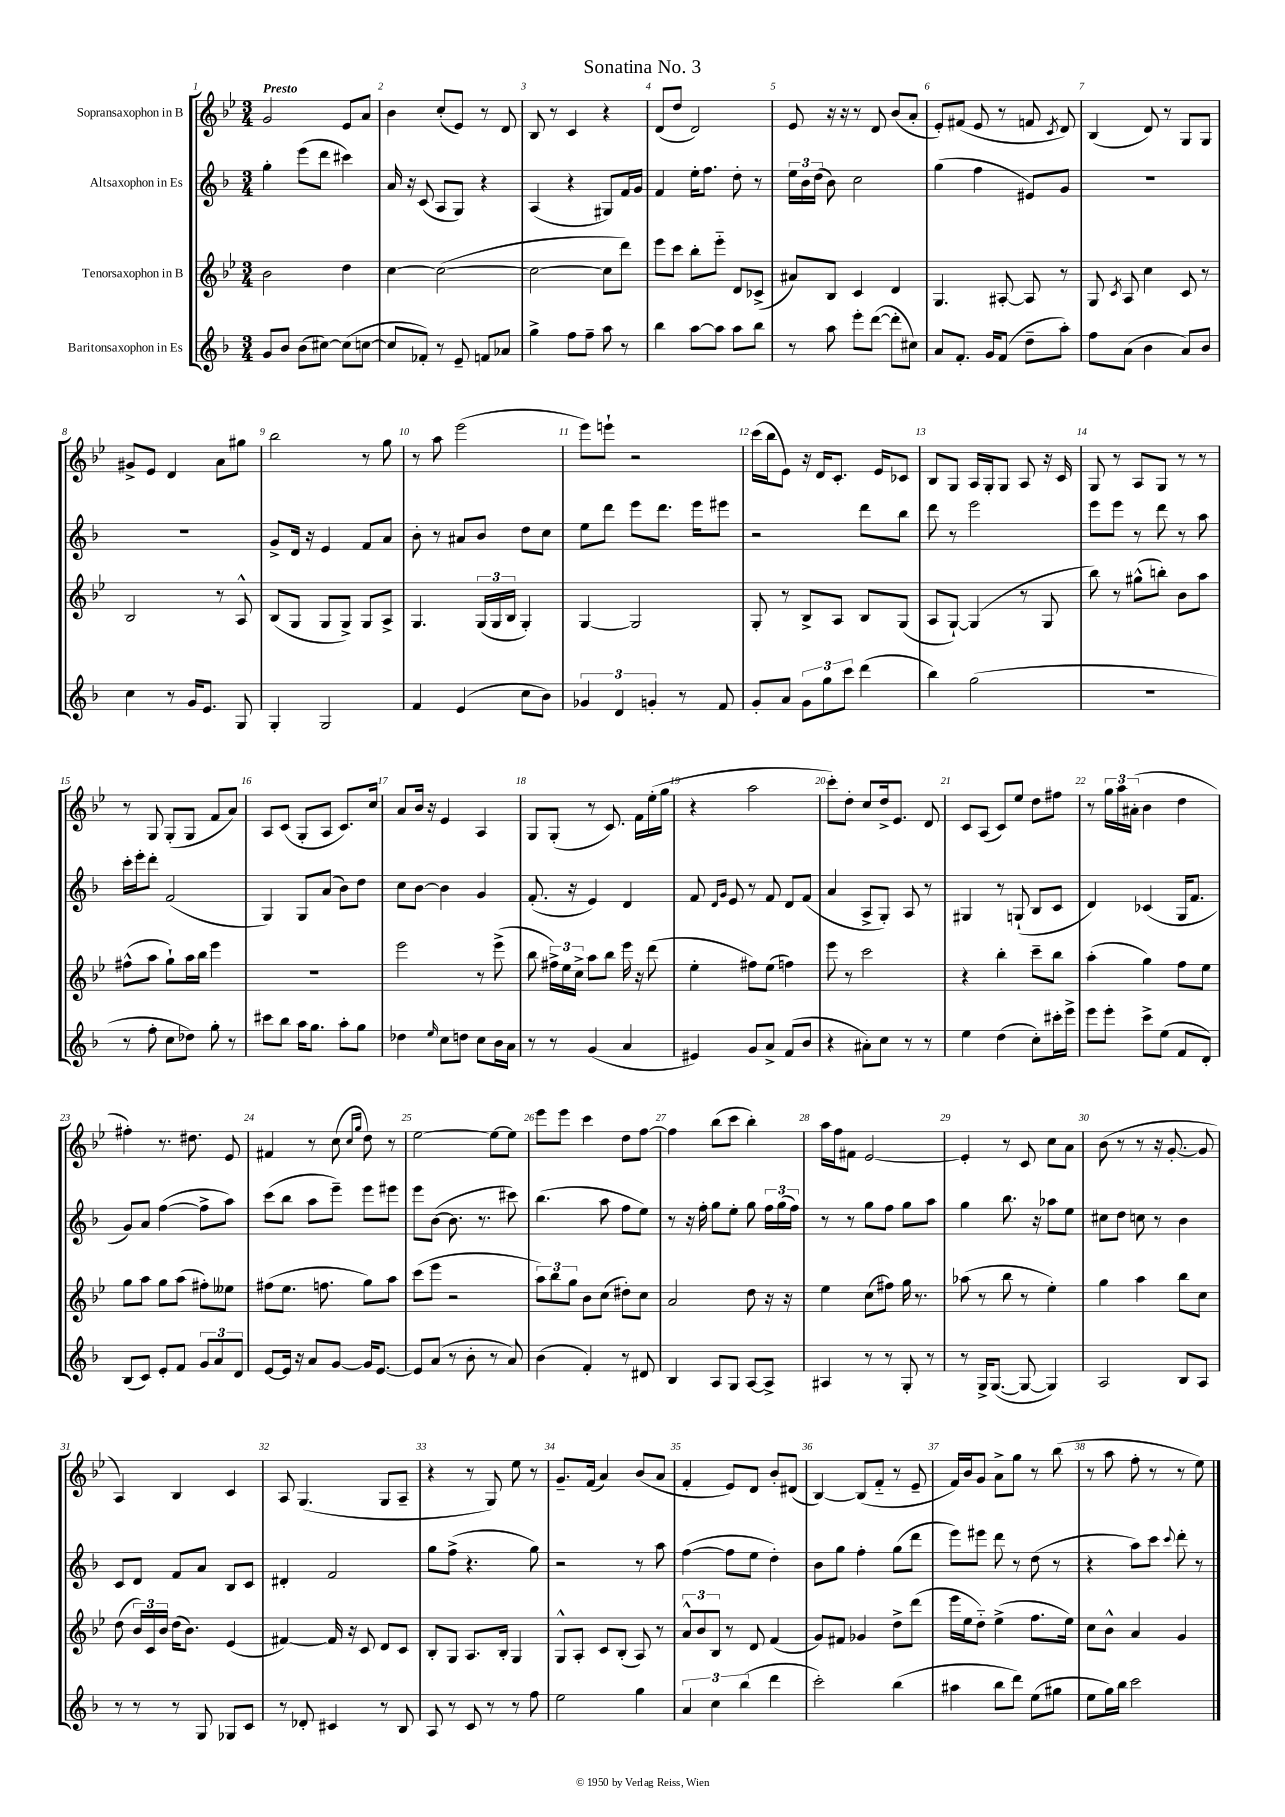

**kern	**kern	**kern	**kern
*part4	*part3	*part2	*part1
*staff4	*staff3	*staff2	*staff1
*I"Baritonsaxophon in Es	*I"Tenorsaxophon in B	*I"Altsaxophon in Es	*I"Sopransaxophon in B
*clefG2	*clefG2	*clefG2	*clefG2
*k[b-]	*k[b-e-]	*k[b-]	*k[b-e-]
*M3/4	*M3/4	*M3/4	*M3/4
=1	=1	=1	=1
!	!	!	!LO:TX:a:B:t=Presto
8g/L	2b-\	4gg'\	2g/
8b-/J	.	.	.
(8b-\L	.	(8eee\L	.
[8cc#X\J)	.	8ddd\J	.
(8cc#\L]	4dd\	4ccc#X\)	8e-/L
[8ccn\J	.	.	8a/J
=2	=2	=2	=2
8cc/L]	[4cc\	16a/	4b-\
.	.	16r	.
8f-X'/J)	.	(8c/	.
8r	(2cc\_	8A/L	(8cc'/L
8e~/	.	8G/J)	8e-/J)
8fn/L	.	4r	8r
8a-X/J	.	.	8d/
=3	=3	=3	=3
4gg^\	2cc\_	(4A/	8B-/
.	.	.	8r
8ff\L	.	4r	4c/
8ff~\J	.	.	.
8aa\	8cc\L]	8G#X/L)	4r
8r	8ddd\J)	16f/L	.
.	.	16g/JJ	.
=4	=4	=4	=4
4bb-\	8eee-\L	4f/	(8d/L
.	8ccc\J	.	8dd/J
[8aa\L	8bb-'\L	16ee'\KL	2d/)
.	.	8.ff\J	.
8aa\J]	8eee-\J	.	.
8aa\L	8d/L	8dd'\	.
8bb-\J	(8c-X^/J	8r	.
=5	=5	=5	=5
8r	8a#X/L)	24ee\LL	8e-/
.	.	24b-\	.
.	.	(24dd\JJ	.
8aa\	8B-/J	8b-\)	16r
.	.	.	16r
8eee'\L	4c/	2cc\	8r
([8ddd\J	.	.	8d/
8ddd'\L]	4d/	.	(8b-/L
8cc#X\J)	.	.	8a'/J
=6	=6	=6	=6
8a/L	4.G/	(4gg\	8e-'/L)
8.f'/J	.	.	(8f#X/J
.	.	4ff\	8e-/
16g/KL	.	.	.
(8f/J	[8A#X'/	.	8r
8dd~\L	8A#/]	8e#X/L)	8fn/
.	.	.	8qc/
8aa'\J)	8r	8g/J	8d/)
=7	=7	=7	=7
8ff\L	8G/	2.r	(4B-/
.	8qc/	.	.
(8a\J	8A/	.	.
4b-\	4cc\	.	8d/)
.	.	.	8r
8a/L)	8c/	.	8G/L
8b-/J	8r	.	8G/J
!!LO:LB:g=z
=8	=8	=8	=8
4cc\	2B-/	2.r	8g#X^/L
.	.	.	8e-/J
8r	.	.	4d/
16g/KL	.	.	.
8.e/J	.	.	.
.	8r	.	8a\L
8G/	8A^^/	.	8gg#X\J
=9	=9	=9	=9
4G'/	(8B-/L	8g^/L	2bb-\
.	8G/J	16d/Jk	.
.	.	16r	.
2G/	8G/L	4e/	.
.	8G^/J)	.	.
.	8G/L	8f/L	8r
.	8A^/J	8a/J	8gg\
=10	=10	=10	=10
4f/	4.G/	8b-'\	8r
.	.	8r	8aa\
(4e/	.	8a#X/L	(2eee-\
.	(24G/LL	8b-/J	.
.	24G/	.	.
.	24B-/JJ	.	.
8cc\L	4G'/)	8dd\L	.
8b-\J)	.	8cc\J	.
=11	=11	=11	=11
6g-X/	[4G/	8ee\L	8eee-\L)
.	.	8ddd\J	8eeen`\J
6d/	.	.	.
.	2G/]	8eee\L	2r
6gn'/	.	.	.
.	.	8.ddd\J	.
8r	.	.	.
.	.	16eee\KL	.
8f/	.	8eee#X\J	.
=12	=12	=12	=12
8g'/L	8G'/	2r	(16ccc\LL
.	.	.	16bb-\J
8a/J	8r	.	8e-\J)
12g\L	8B-^/L	.	16r
.	.	.	16d/KL
12gg\	.	.	.
.	8A/J	.	8.c'/J
12ccc\J	.	.	.
(4ddd\	8B-/L	8ddd\L	.
.	.	.	16e-/KL
.	(8G/J	8bb-\J	8c-X/J
=13	=13	=13	=13
4bb-\)	8A/L	8ddd\	8B-/L
.	[8G`/J)	8r	8G/J
(2gg\	(4G/]	2eee\	16A/LL
.	.	.	16G'/J
.	.	.	8G/J
.	8r	.	8A/
.	8G/	.	16r
.	.	.	16c/
=14	=14	=14	=14
2.r	8bb-\)	8eee\L	8G/
.	8r	8eee\J	8r
.	(8gg#X^^\L	8r	8A/L
.	8bbn'\J)	8ddd\	8G/J
.	8b-\L	8r	8r
.	8aa\J	8aa\	8r
!!LO:LB:g=z
=15	=15	=15	=15
8r	(8ff#X^^\L	16ccc'\LL	8r
.	.	16eee'\J	.
8ff'\	8aa\J	8ddd'\J	8G/
8cc\L	8gg`\L)	(2f/	(8G'/L
8dd-X\J)	16aa\L	.	8G/J
.	16bb-\JJ	.	.
8gg'\	4eee-\	.	8f/L
8r	.	.	8a/J)
=16	=16	=16	=16
8ccc#X\L	2.r	4G/)	8A/L
8bb-\J	.	.	(8c/J
16aa\KL	.	8G/L	8G'/L
8.gg\J	.	.	.
.	.	(8a/J	8A/J
8aa'\L	.	8b-\L)	8.c/L)
8gg\J	.	8dd\J	.
.	.	.	16cc/Jk
=17	=17	=17	=17
4dd-X\	2eee-\	8cc\L	8a/L
.	.	[8b-\J	16b-/Jk
.	.	.	16r
16qqee/	.	.	.
8cc\L	.	4b-\]	4e-/
8ddn\J	.	.	.
8cc\L	8r	4g/	4A/
16b-\L	(8eee-^\	.	.
16a\JJ	.	.	.
=18	=18	=18	=18
8r	8bb-\	(8.f'/	8G/L
8r	24ff#X^\LL)	.	(8G'/J
.	24ee-\	.	.
.	.	16r	.
.	24cc^\JJ	.	.
(4g/	8aa\L	4e/)	8r
.	8bb-\J	.	8.c/)
4a/	16eee-\	4d/	.
.	16r	.	16f\LL
.	(8ddd\	.	(16ee-'\
.	.	.	16gg\JJ
=19	=19	=19	=19
4e#X/)	4ee-'\	8f/	4r
.	.	16qqd/LL	.
.	.	16qqg/JJ	.
.	.	8e/	.
8g/L	8ff#X\L)	8r	2aa\
8a^/J	(8ee-\J	8f/	.
(8f/L	4ffn\)	8d/L	.
8b-/J	.	(8f/J	.
=20	=20	=20	=20
4r	8eee-\	4a/	8ccc'\L)
.	8r	.	8dd'\J
8a#X'\L)	2ccc\	8A^/L	8cc/L
8cc\J	.	8G'/J)	16dd^/k
.	.	.	8.e-/J
8r	.	8A/	.
8r	.	8r	8d/
=21	=21	=21	=21
4ee\	4r	4G#X/	8c/L
.	.	.	(8A/J
(4dd\	4bb-'\	8r	8c/L)
.	.	(8Gn`/	8ee-/J
8cc'\L)	8ccc~\L	8B-/L	8dd\L
16ccc#X'\L	8bb-\J	8c/J	8ff#X\J
16eee^\JJ	.	.	.
=22	=22	=22	=22
8eee\L	(4aa'\	4d/)	8r
8eee'\J	.	.	24gg\LL
.	.	.	24aa\
.	.	.	(24a#X'\JJ
8ccc^\L	4gg\)	(4c-X/	4b-\
(8ee\J	.	.	.
8f/L	8ff\L	16G/KL	4dd\
.	.	8.f/J	.
8d'/J)	8ee-\J	.	.
!!LO:LB:g=z
=23	=23	=23	=23
(8B-/L	8gg\L	8g/L)	4ff#X'\)
8c/J)	8aa\J	8a/J	.
8e'/L	8gg\L	([4ff\	8.r
8f/J	(8aa\J	.	.
.	.	.	8.dd#X\
12g/L	8ff#X'\L)	8ff^\L]	.
12a/	.	.	.
.	8ee--X\J	8aa\J)	8e-/
12d/J	.	.	.
=24	=24	=24	=24
[8e/L	(8ff#X\L	(8ccc\L	4f#X/
16e/Jk]	8.ee-\J	8bb-\J	.
16r	.	.	.
8a/L	.	8aa\L	8r
.	8.ffn\	.	.
[8g/J	.	8eee~\J)	(8cc\
.	.	.	16qqcc/LL
.	.	.	16qqgg/JJ
16g/KL]	8gg\L)	8eee\L	8dd\)
[8.e/J	.	.	.
.	8aa\J	8eee#X\J	8r
=25	=25	=25	=25
8e/L]	(8ccc\L	8eee\L	[2ee-\
(8a/J	8eee-\J	([8b-\J	.
8r	2r	8.b-\]	.
8b-'\	.	.	.
.	.	8.r	.
8r	.	.	8ee-\L_
8a/)	.	8ccc#X\)	8ee-\J]
=26	=26	=26	=26
(4b-\	12aa\L)	(4.bb-\	8eee-\L
.	12bb-\	.	.
.	.	.	8eee-\J
.	12gg\J	.	.
4f'/)	8b-\L	.	4ccc\
.	(8cc\J	8aa\	.
8r	8dd#X'\L)	8ff\L	8dd\L
8d#X/	8cc\J	8ee\J)	[8ff\J
=27	=27	=27	=27
4B-/	2a/	8r	4ff\]
.	.	16r	.
.	.	16ff'\	.
8A/L	.	8gg\L	(8bb-\L
8G/J	.	8ee'\J	8ccc\J
[8A/L	8dd\	8gg\	4bb-'\)
8A^/J]	16r	24ff\LL	.
.	.	(24gg\	.
.	16r	.	.
.	.	24ff\JJ)	.
=28	=28	=28	=28
4A#X/	4ee-\	8r	16aa\LL
.	.	.	16ff\J
.	.	8r	8f#X\J
8r	(8cc\L	8gg\L	[2e-/
8r	8ff#X\J)	8ff\J	.
8G'/	16gg\	8gg\L	.
.	8.r	.	.
8r	.	8aa\J	.
=29	=29	=29	=29
8r	(8aa-X\	4gg\	4e-'/]
16G^/KL	8r	.	.
([8.G/J	.	.	.
.	8bb-\	8.bb-\	8r
8G/_	8r	.	8c/
.	.	16r	.
4G/])	4ee-'\)	8aa-X\L	8cc\L
.	.	8ee\J	8a\J
=30	=30	=30	=30
2A/	4gg\	8cc#X\L	(8b-\
.	.	8dd\J	8r
.	4aa\	8ccn\	8r
.	.	8r	16r
.	.	.	[8.g'/
8B-/L	8bb-\L	4b-\	.
8A/J	8cc\J	.	8g/]
!!LO:LB:g=z
=31	=31	=31	=31
8r	(8dd\	8c/L	4A/)
8r	24b-/LL)	8d/J	.
.	24c/	.	.
.	24b-/JJ	.	.
8r	(16dd\KL	8f/L	4B-/
.	8.b-\J)	.	.
8G/	.	8a/J	.
8G-X/L	(4e-/	8B-/L	4c/
8c/J	.	8c/J	.
=32	=32	=32	=32
8r	[4f#X/)	4d#X'/	8A/
8d-X'/	.	.	(4.G/
4c#X/	16f#/]	2f/	.
.	16r	.	.
.	8c/	.	.
8r	8d/L	.	8G/L
8B-/	8c/J	.	8A~/J
=33	=33	=33	=33
8A/	8B-'/L	8gg\L	4r
8r	8G/J	(8ff^\J	.
8c/	8.A/L	4.r	8r
8r	.	.	8G/)
.	16B-'/Jk	.	.
8r	4G/	.	8ee-\
8ff\	.	8gg\)	8r
=34	=34	=34	=34
2ee\	8G^^/L	2r	8.g~/L
.	8A'/J	.	.
.	.	.	(16f/Jk
.	8c/L	.	4a/)
.	(8B-'/J	.	.
4gg\	8A/)	8r	(8b-/L
.	8r	8aa\	8a/J
=35	=35	=35	=35
6a/	12a^^/L	([4ff\	4f'/
.	12b-/	.	.
6cc\	12B-/J	.	.
.	8r	8ff\L]	8e-/L)
(6bb-\	.	.	.
.	8d/	8ee\J	8d/J
4ddd\	(4f/	4dd'\)	8b-'/L
.	.	.	(8d#X/J
=36	=36	=36	=36
2ccc'\)	8g/L)	8b-\L	[4B-/)
.	8f#X/J	8gg\J	.
.	4g-X/	4ff'\	(8B-/L]
.	.	.	8f/J
(4bb-\	8dd^\L	(8gg\L	8r
.	(8ddd\J	8ddd\J	8e-~/
=37	=37	=37	=37
4aa#X\	16eee-\LL	8eee\L)	16f/LL)
.	16ee-\J	.	16b-/J
.	8dd\J)	8eee#X\J	8g/J
8bb-\L	(4ee-^\	8ddd\	8a^\L
8ddd\J)	.	8r	8gg\J
(8ee\L	8.ff\L	(8dd\	8r
8gg#X\J	.	8r	(8bb-\
.	16ee-\Jk)	.	.
=38	=38	=38	=38
8ee\L	8cc\L	4r	8r
16gg\L)	8b-^^\J	.	8aa\
16bb-\JJ	.	.	.
2ccc\	4a/	8aa\L)	8ff'\
.	.	8ccc\J	8r
.	.	8qqccc/	.
.	4g/	8ddd'\	8r
.	.	8r	8ee-\)
==	==	==	==
*-	*-	*-	*-
